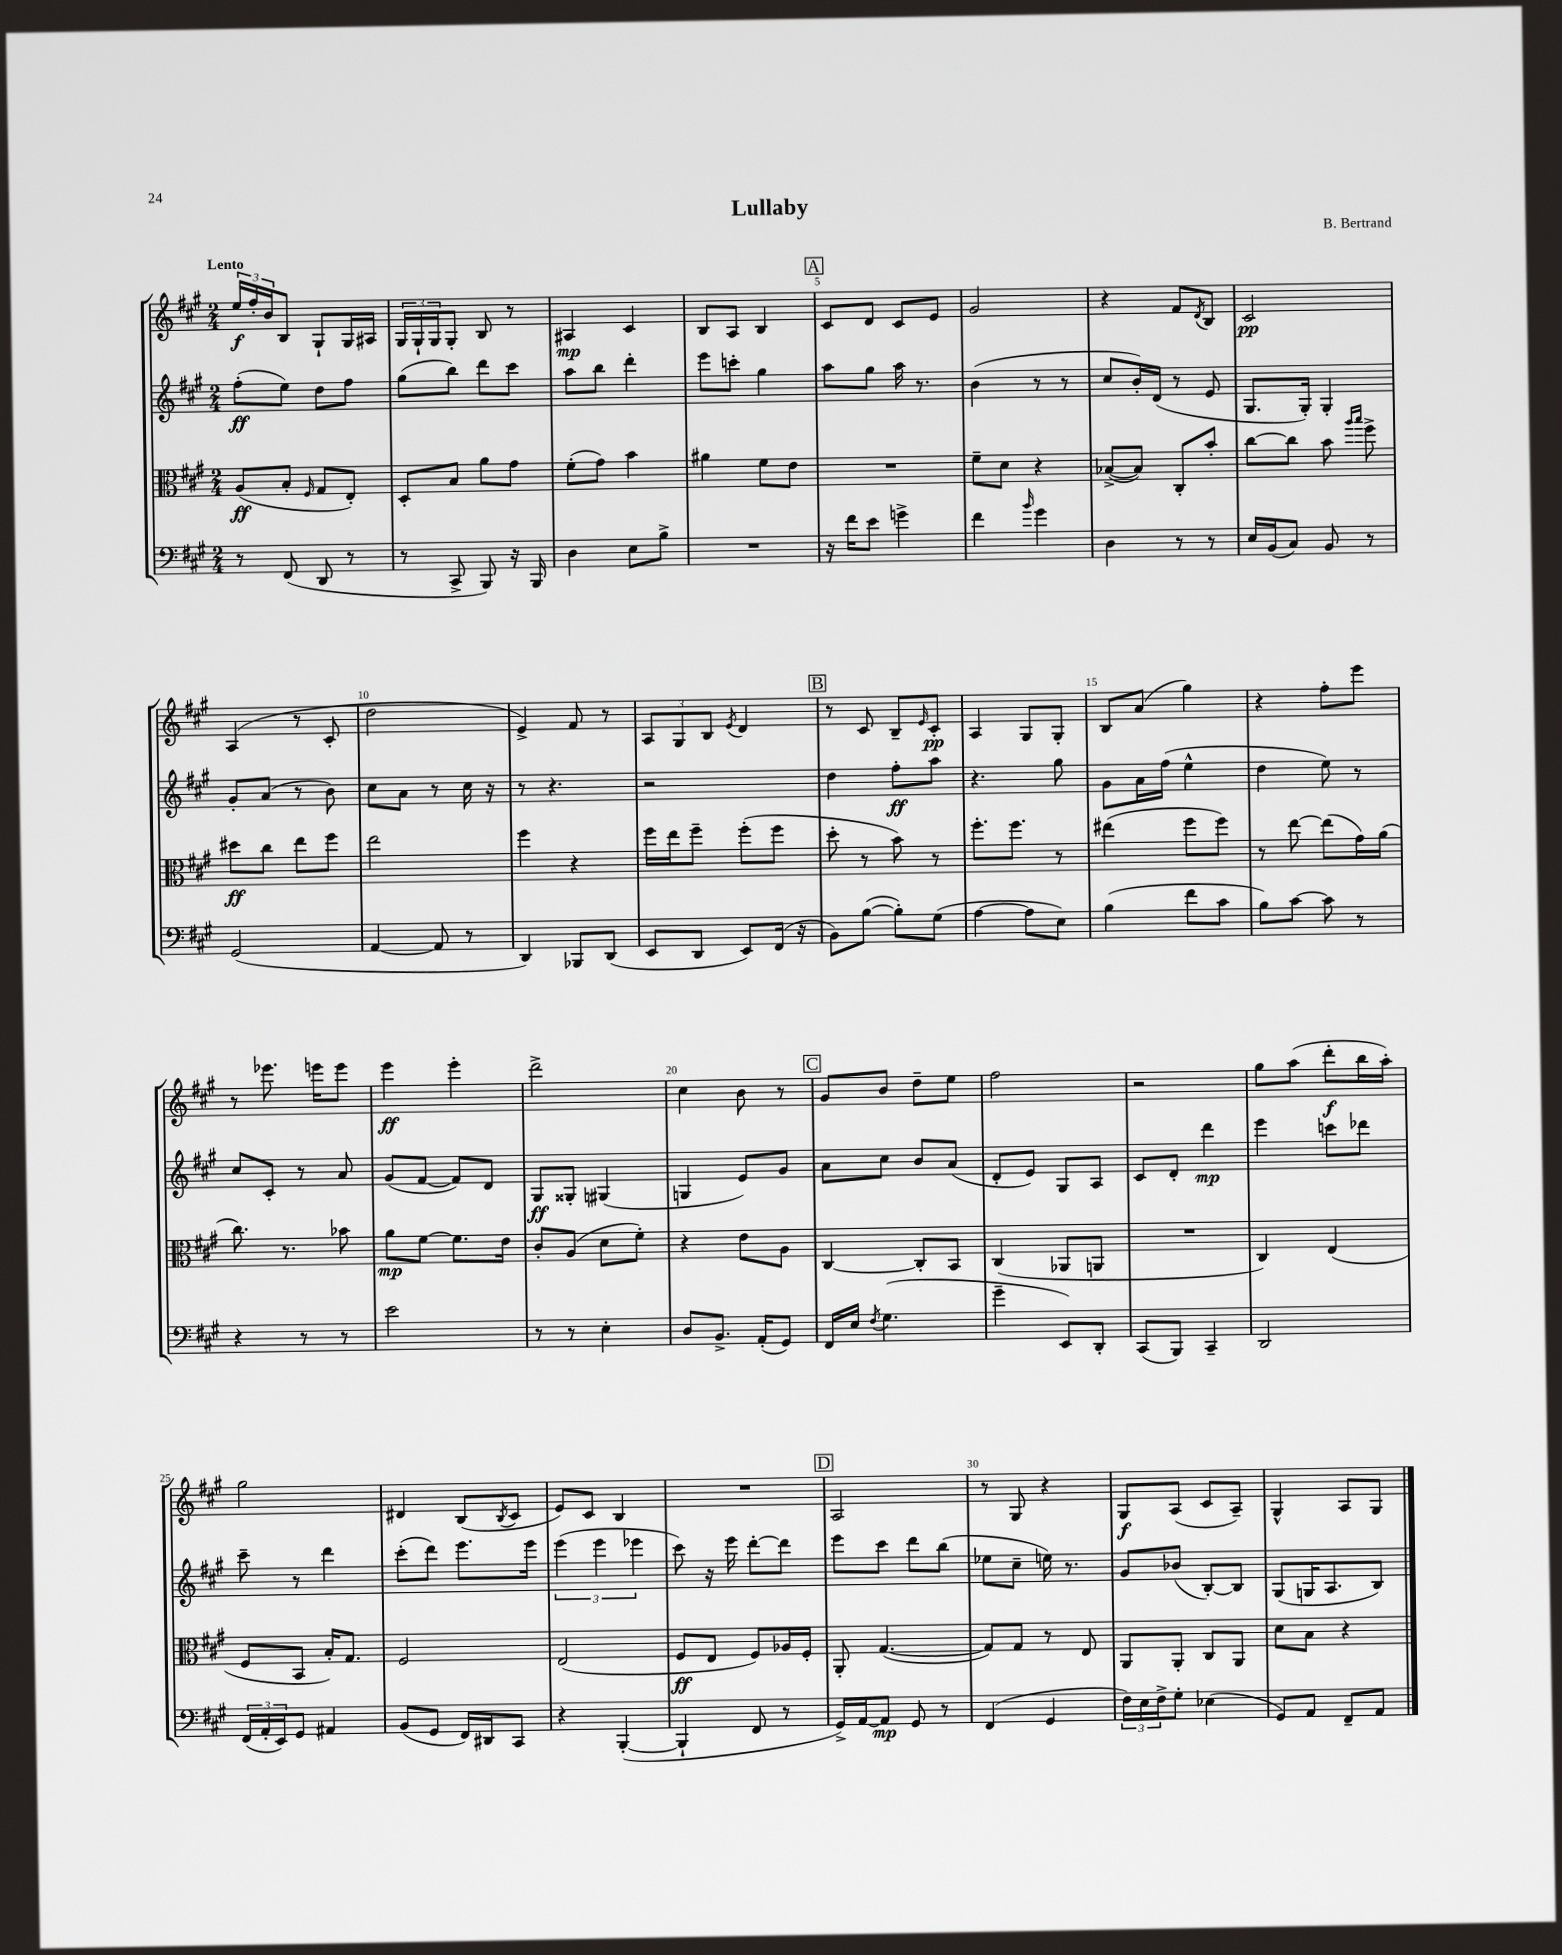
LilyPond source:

\header { title = "Lullaby" composer = "B. Bertrand" }
<<
\new StaffGroup <<
\new Staff = "s0" {
    \clef treble \key a \major \numericTimeSignature \time 2/4 \tempo "Lento"
    \tuplet 3/2 { e''16\f fis''16-. b'16 } b8 gis8-! gis16 ais16 |
    \tuplet 3/2 { gis16 gis16-! gis16 } gis8-. b8 r8 |
    ais4\mp cis'4 |
    b8 a8 b4 |
    \mark \markup { \box "A" } cis'8 d'8 cis'8 e'8 |
    gis'2 |
    r4 fis'8 \acciaccatura { d'8 } b8 |
    cis'2\pp |
    a4( r8 cis'8-. |
    d''2 |
    e'4->) fis'8 r8 |
    \tuplet 3/2 { a8 gis8 b8 } \acciaccatura { e'8 } d'4 |
    \mark \markup { \box "B" } r8 cis'8 b8-- \grace { e'16 } cis'8-.\pp |
    a4 gis8 gis8-. |
    b8 a'8( gis''4) |
    r4 fis''8-. e'''8 |
    r8 ees'''8. e'''16 e'''8 |
    e'''4\ff e'''4-. |
    d'''2-> |
    cis''4 b'8 r8 |
    \mark \markup { \box "C" } gis'8 b'8 d''8-- e''8 |
    fis''2 |
    r2 |
    gis''8 a''8( d'''8-.\f b''16 a''16-.) |
    gis''2 |
    dis'4 b8( \acciaccatura { b8 } cis'8 |
    e'8) cis'8 b4 |
    R2 |
    \mark \markup { \box "D" } a2 |
    r8 gis8 r4 |
    gis8\f a8( cis'8 a8--) |
    gis4-^ a8 gis8 \bar "|." |
}
\new Staff = "s1" {
    \clef treble \key a \major \numericTimeSignature \time 2/4
    fis''8-.\ff( e''8) d''8 fis''8 |
    gis''8( b''8) d'''8 cis'''8 |
    a''8 b''8 d'''4-. |
    e'''8 c'''8-. gis''4 |
    \mark \markup { \box "A" } a''8 gis''8 a''16 r8. |
    b'4( r8 r8 |
    cis''8 b'16-.) d'16( r8 e'8 |
    gis8. gis16-.) gis4-. |
    gis'8-. a'8( r8 b'8) |
    cis''8 a'8 r8 cis''16 r16 |
    r8 r4. |
    r2 |
    \mark \markup { \box "B" } d''4 fis''8-.\ff a''8 |
    r4. gis''8 |
    gis'8 a'16 fis''16( e''4-^ |
    d''4 e''8) r8 |
    cis''8 cis'8-. r8 a'8 |
    gis'8( fis'8~ fis'8) d'8 |
    gis8\ff gisis8-. gis4( |
    g4 e'8) gis'8 |
    \mark \markup { \box "C" } a'8 cis''8 b'8 a'8( |
    d'8-. e'8) gis8 a8 |
    cis'8 d'8-. d'''4\mp |
    e'''4 c'''8 des'''8 |
    cis'''8-- r8 d'''4 |
    cis'''8-.( d'''8) e'''8. e'''16 |
    \tuplet 3/2 { e'''4( e'''4 ees'''4 } |
    cis'''8) r16 e'''16 d'''8~-. d'''8 |
    \mark \markup { \box "D" } e'''8 cis'''8 d'''8 b''8( |
    ees''8 cis''8-- e''16) r8. |
    gis'8 bes'8( b8~-.) b8 |
    gis8( g16 a8. b8) \bar "|." |
}
\new Staff = "s2" {
    \clef alto \key a \major \numericTimeSignature \time 2/4
    a8\ff( b8-. \grace { fis16 } gis8 e8-.) |
    d8-. b8 a'8 gis'8 |
    fis'8-.( gis'8) b'4 |
    ais'4 fis'8 e'8 |
    \mark \markup { \box "A" } R2 |
    fis'8-- d'8 r4 |
    bes8~->( bes8) cis8-. b'8-. |
    cis''8~ cis''8 b'8 \grace { a''16 b''16 } fis''8-> |
    dis''8\ff cis''8 e''8 fis''8 |
    e''2 |
    fis''4 r4 |
    fis''16 e''16 fis''8-- fis''8-.( fis''8 |
    \mark \markup { \box "B" } d''8-. r8 b'8) r8 |
    fis''8.-. fis''8. r8 |
    eis''4( fis''8 fis''8) |
    r8 e''8~ e''8( gis'16) a'16( |
    cis''8.) r8. bes'8 |
    a'8\mp fis'8~ fis'8. e'16 |
    cis'8-. a8( d'8 fis'8-.) |
    r4 e'8 a8 |
    \mark \markup { \box "C" } cis4~ cis8-. b,8 |
    cis4( aes,8 a,8 |
    R2 |
    cis4) e4( |
    fis8 b,8 b16-.) gis8. |
    fis2 |
    e2( |
    fis8\ff e8 fis8) aes16 fis16-. |
    \mark \markup { \box "D" } a,8-. gis4.~( |
    gis8) gis8 r8 e8 |
    a,8 a,8-. cis8 a,8 |
    d'8 b8 r4 \bar "|." |
}
\new Staff = "s3" {
    \clef bass \key a \major \numericTimeSignature \time 2/4
    r8 fis,8( d,8 r8 |
    r8 cis,8-> b,,8) r16 b,,16 |
    d4 e8 b8-> |
    R2 |
    \mark \markup { \box "A" } r16 fis'16 e'8 g'4-> |
    fis'4 \grace { b'16 } gis'4 |
    d4 r8 r8 |
    e16 b,16( cis8) b,8 r8 |
    gis,2( |
    a,4~ a,8 r8 |
    d,4) bes,,8 d,8( |
    e,8 d,8 e,8) fis,16( r16 |
    \mark \markup { \box "B" } b,8) b8~( b8-.) gis8( |
    a4~ a8 e8) |
    b4( fis'8 cis'8 |
    b8) cis'8~ cis'8 r8 |
    r4 r8 r8 |
    e'2 |
    r8 r8 e4-. |
    d8 b,8.-> a,16-.( gis,8) |
    \mark \markup { \box "C" } fis,16 e16 \acciaccatura { fis8 } gis4.( |
    gis'4-- e,8) d,8-. |
    cis,8( b,,8) cis,4-- |
    d,2 |
    \tuplet 3/2 { fis,16( a,16-. e,16) } gis,8 ais,4 |
    b,8( gis,8 fis,16) dis,16 cis,8 |
    r4 b,,4~-.( |
    b,,4-! fis,8 r8 |
    \mark \markup { \box "D" } gis,16->) a,16~ a,8\mp gis,8 r8 |
    fis,4( gis,4 |
    \tuplet 3/2 { fis16) e16 fis16-> } gis8-. ees4( |
    gis,8) a,8 fis,8-- a,8 \bar "|." |
}
>>
>>
\layout { \context { \Score \override BarNumber.break-visibility = ##(#f #t #t) barNumberVisibility = #(every-nth-bar-number-visible 5) } }
